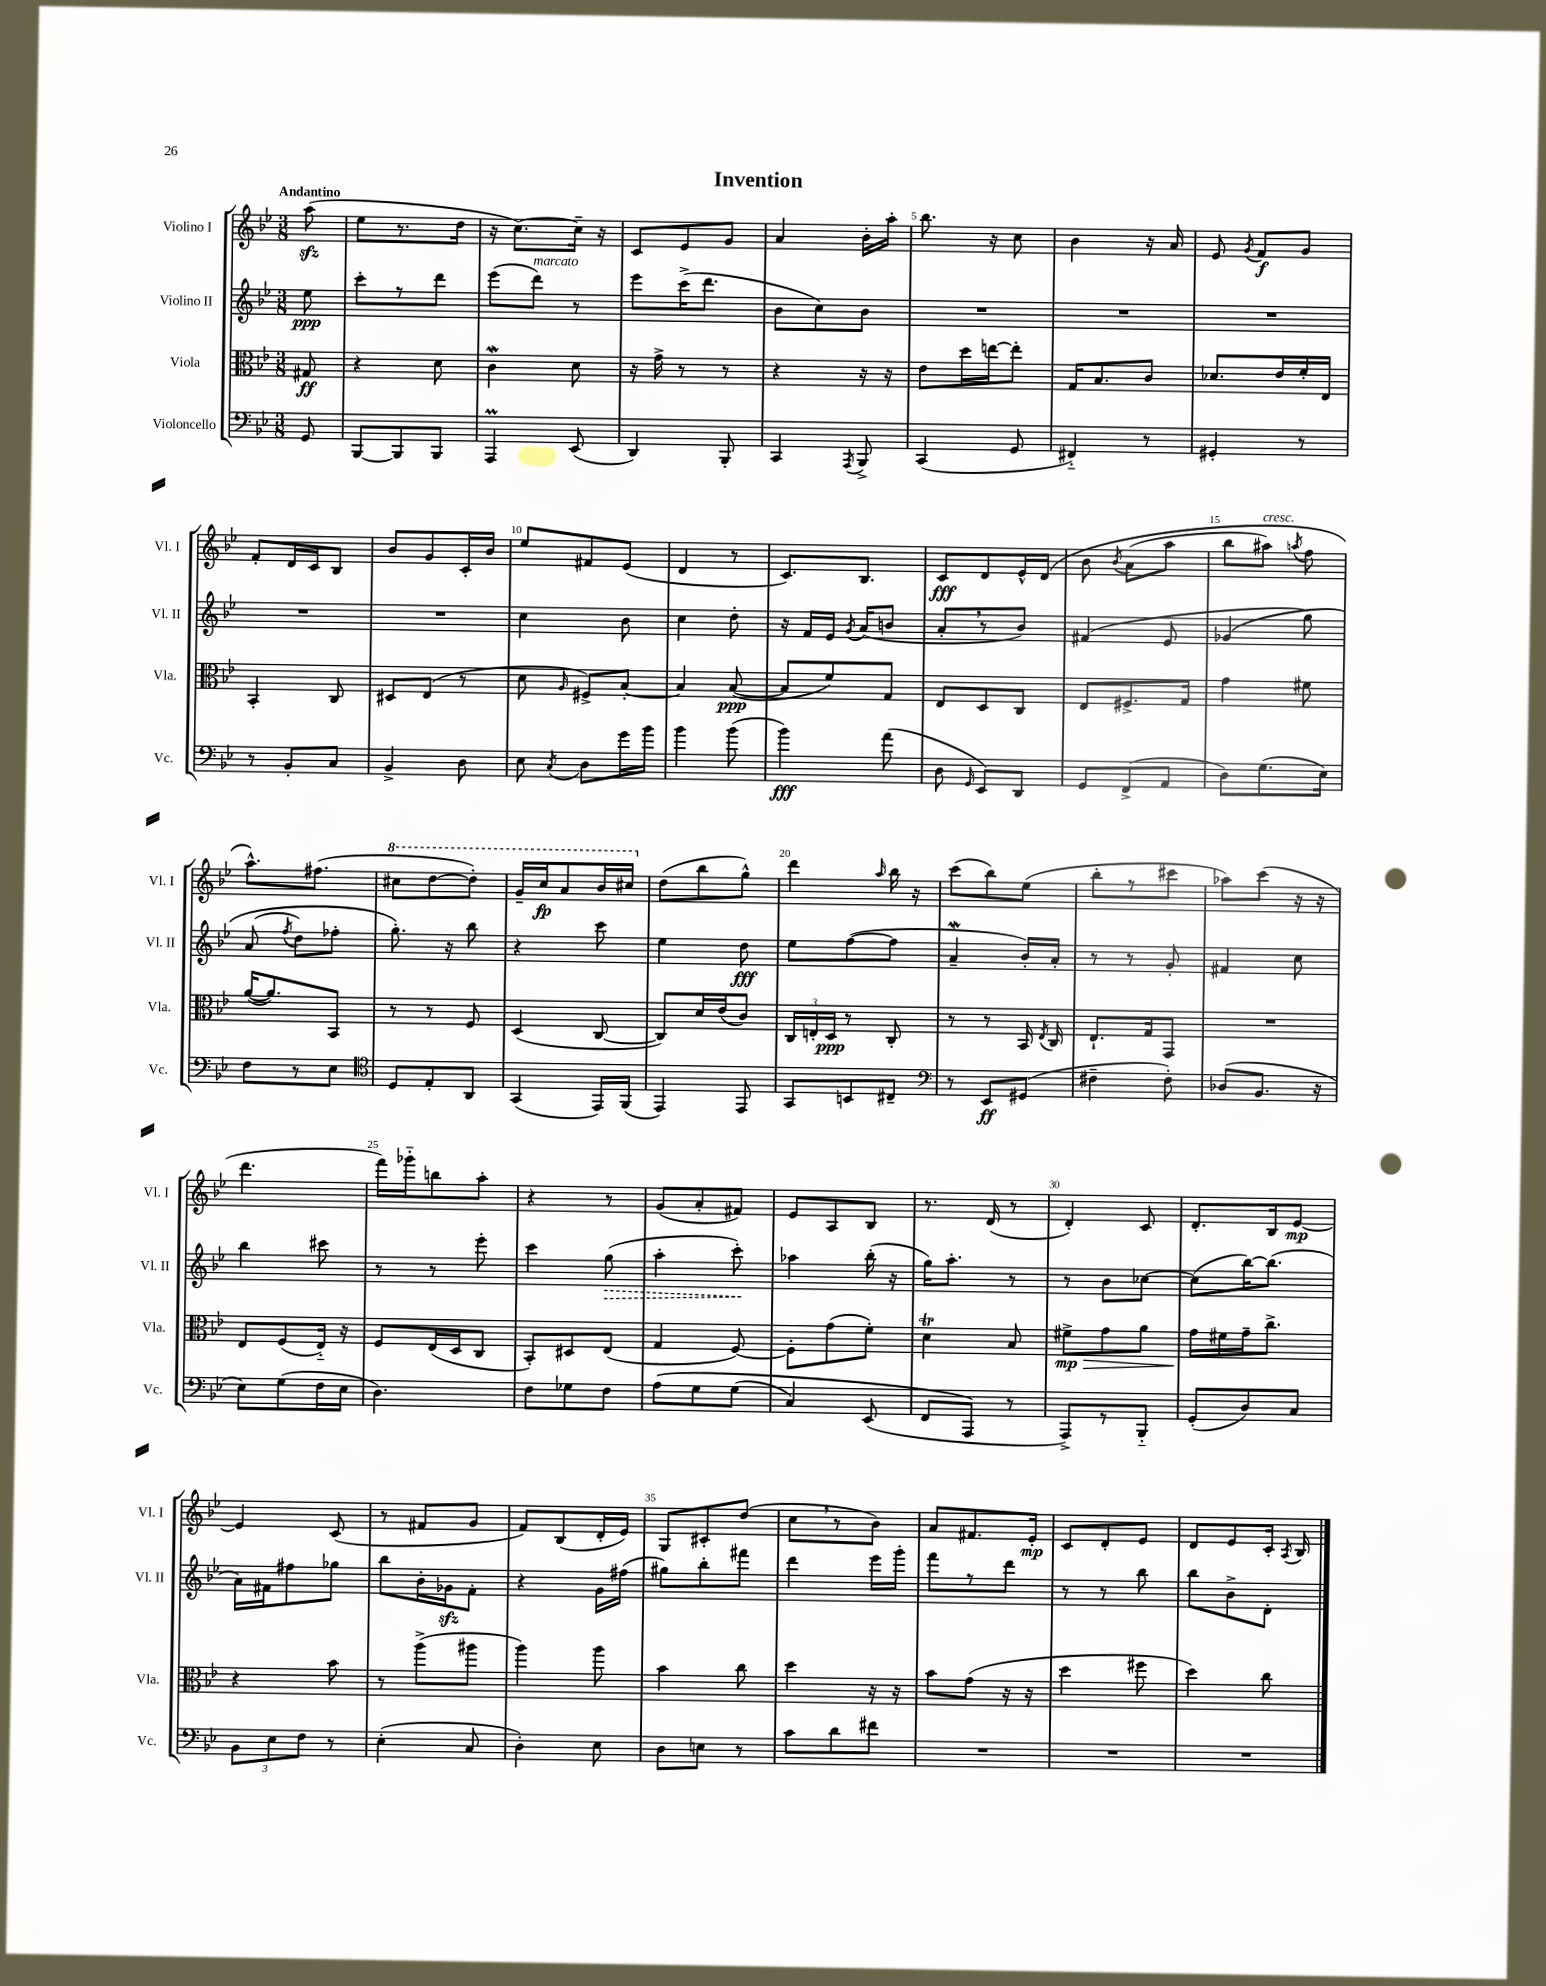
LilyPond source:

\header { title = "Invention" }
<<
\new StaffGroup <<
\new Staff = "s0" \with { instrumentName = "Violino I" shortInstrumentName = "Vl. I" } {
    \clef treble \key bes \major \numericTimeSignature \time 3/8 \partial 8 \tempo "Andantino"
    \autoBeamOff a''8\sfz( |
    ees''8[ r8. d''16] |
    r16 c''8.[~) c''16]-- r16 |
    c'8[ ees'8 g'8] |
    a'4 bes'16[-. a''16]-. |
    bes''8. r16 c''8 |
    bes'4 r16 a'16 |
    ees'8 \acciaccatura { g'8 } f'8[\f g'8] |
    f'8[-. d'16 c'16 bes8] |
    bes'8[ g'8 c'16-. bes'16] |
    ees''8[ fis'8 ees'8]( |
    d'4 r8 |
    c'8.[) bes8.] |
    c'8[\fff d'8 ees'16-^ d'16]\( |
    bes'8 \acciaccatura { bes'8 } a'8[( a''8] |
    bes''8[ ais''8]^\markup { \italic "cresc." }) \acciaccatura { a''8 } f''8 |
    a''8.[-^\) fis''8.]( |
    \ottava #1 cis'''8[ d'''8~ d'''8]-.) |
    g''16[-- c'''16\fp a''8 bes''16 cis'''16] \ottava #0 |
    d''8[( bes''8 g''8]-^) |
    d'''4 \grace { a''16 } bes''16 r16 |
    c'''8[( bes''8) ees''8]( |
    bes''8[-. r8 cis'''8] |
    aes''8[) c'''8]( r16 r16 |
    d'''4. |
    f'''16[) ges'''16-_ b''8 a''8]-. |
    r4 r8 |
    g'8[( a'8-. fis'8]) |
    ees'8[ a8 bes8] |
    r8. d'16( r8 |
    d'4-.) c'8 |
    d'8.[-. bes16 ees'8]~\mp |
    ees'4 c'8( |
    r8 fis'8[ g'8] |
    f'8[) bes8( d'16-. ees'16]) |
    g8[ cis'8-. d''8]( |
    c''8[ \breathe r8 bes'8]) |
    a'8[ fis'8. ees'16]-.\mp |
    c'8[ d'8-. ees'8] |
    d'8[ ees'8 c'16]-. \acciaccatura { a8 } bes16 \bar "|." |
}
\new Staff = "s1" \with { instrumentName = "Violino II" shortInstrumentName = "Vl. II" } {
    \clef treble \key bes \major \numericTimeSignature \time 3/8 \partial 8
    \autoBeamOff ees''8\ppp |
    c'''8[-. r8 d'''8] |
    ees'''8[( d'''8]^\markup { \italic "marcato" }) r8 |
    ees'''8[ c'''16->( d'''8.] |
    bes'8[ c''8) bes'8] |
    R4. |
    R4. |
    R4. |
    R4. |
    R4. |
    c''4 bes'8 |
    c''4 d''8-. |
    r16 f'16[ ees'16] \acciaccatura { g'8 } a'16[( b'8] |
    a'8[-. \breathe r8 bes'8]) |
    fis'4( ees'8 |
    ges'4\( g''8) |
    a'8( \acciaccatura { f''8 } d''8[) fes''8]-. |
    g''8.-.\) r16 bes''8 |
    r4 c'''8 |
    ees''4 d''8\fff |
    ees''8[ f''8~( f''8] |
    a'4--\mordent bes'16[-.) a'16]-. |
    r8 r8 g'8-. |
    fis'4 c''8 |
    bes''4 cis'''8 |
    r8 r8 ees'''8-. |
    c'''4 \once \override Hairpin.style = #'dashed-line g''8\>( |
    a''4-. c'''8-.\!) |
    aes''4 bes''16-.( r16 |
    g''16[) a''8.]-. r8 |
    r8 bes'8[ ces''8]~ |
    ces''8[( bes''16~) bes''8.]( |
    a'16[) fis'16 fis''8 ges''8] |
    bes''8[ bes'16-. ges'16\sfz f'8]-. |
    r4 g'16[ fis''16]( |
    gis''8[) bes''8-. fis'''8] |
    d'''4 ees'''16[ g'''16]-. |
    f'''8[ r8 d'''8] |
    r8 r8 bes''8 |
    bes''8[ bes'8-> d'8]-. \bar "|." |
}
\new Staff = "s2" \with { instrumentName = "Viola" shortInstrumentName = "Vla." } {
    \clef alto \key bes \major \numericTimeSignature \time 3/8 \partial 8
    \autoBeamOff gis8\ff |
    r4 d'8 |
    c'4\mordent d'8 |
    r16 g'16-> r8 r8 |
    r4 r16 r16 |
    ees'8[ d''16 e''16~ e''8]-. |
    g16[ bes8. c'8] |
    des'8.[ ees'16 f'16-. ees16] |
    bes,4-. c8 |
    dis8[ ees8]( r8 |
    d'8 \grace { a16 } fis8[->) bes8]~-. |
    bes4 bes8~\ppp( |
    bes8[ f'8) g8] |
    ees8[ d8 c8] |
    ees8[ fis8.-> g16] |
    g'4 fis'8 |
    a'16[~( a'8.) bes,8] |
    r8 r8 f8 |
    d4( c8~ |
    c8[) d'16 ees'16( c'8]) |
    \tuplet 3/2 { c16[ e16-. d16]\ppp } r8 c8-. |
    r8 r8 bes,16 \acciaccatura { ees8 } c16 |
    ees8.[-! g16 g,8] |
    R4. |
    ees8[ f8( ees16]-_) r16 |
    f8[ ees16( d16 c8] |
    bes,8[-.) dis8 ees8]( |
    g4 f8~) |
    f8[-. g'8( f'8]-.) |
    d'4\trill bes8 |
    fis'8[->\mp\> g'8 a'8] |
    g'16[\! fis'16 g'16-- c''8.]-> |
    r4 bes'8 |
    r8 a''8[->( ais''8] |
    a''4) a''8 |
    bes'4 c''8 |
    d''4 r16 r16 |
    bes'8[ g'8]( r16 r16 |
    d''4 fis''8 |
    d''4) c''8 \bar "|." |
}
\new Staff = "s3" \with { instrumentName = "Violoncello" shortInstrumentName = "Vc." } {
    \clef bass \key bes \major \numericTimeSignature \time 3/8 \partial 8
    \autoBeamOff g,8 |
    bes,,8[~ bes,,8 bes,,8] |
    a,,4\prall ees,8( |
    d,4) bes,,8-. |
    c,4 \acciaccatura { a,,8 } bes,,8-> |
    c,4( g,8 |
    fis,4-_) r8 |
    gis,4-. r8 |
    r8 bes,8[-. c8] |
    bes,4-> d8 |
    ees8 \acciaccatura { c8 } d8[ g'16 bes'16] |
    bes'4 bes'8( |
    bes'4\fff) a'8( |
    d8 \grace { g,16 } ees,8[) d,8] |
    g,8[ f,8->( a,8] |
    d8[) g8.( ees16]) |
    f8[ r8 ees8] |
    \clef tenor d8[ ees8-. a,8] |
    g,4( ees,16[) f,16]( |
    ees,4) ees,8 |
    g,8[ b,8 cis8]-- |
    \clef bass r8 ees,8[\ff gis,8]( |
    fis4-- fis8-.) |
    des8[( bes,8.] r16 |
    ees8[) g8( f16 ees16] |
    d4.) |
    f8[ ges8 f8] |
    a8[\( g8 g8]( |
    c4) ees,8( |
    f,8[ a,,8]\) r8 |
    a,,8[->) r8 bes,,8]-_ |
    g,8[-.( d8) c8] |
    \tuplet 3/2 { bes,8[ ees8 f8] } r8 |
    ees4-.( c8 |
    d4-.) ees8 |
    d8[ e8] r8 |
    c'8[ d'8 fis'8] |
    R4. |
    R4. |
    R4. \bar "|." |
}
>>
>>
\layout { \context { \Score \override BarNumber.break-visibility = ##(#f #t #t) barNumberVisibility = #(every-nth-bar-number-visible 5) } }
